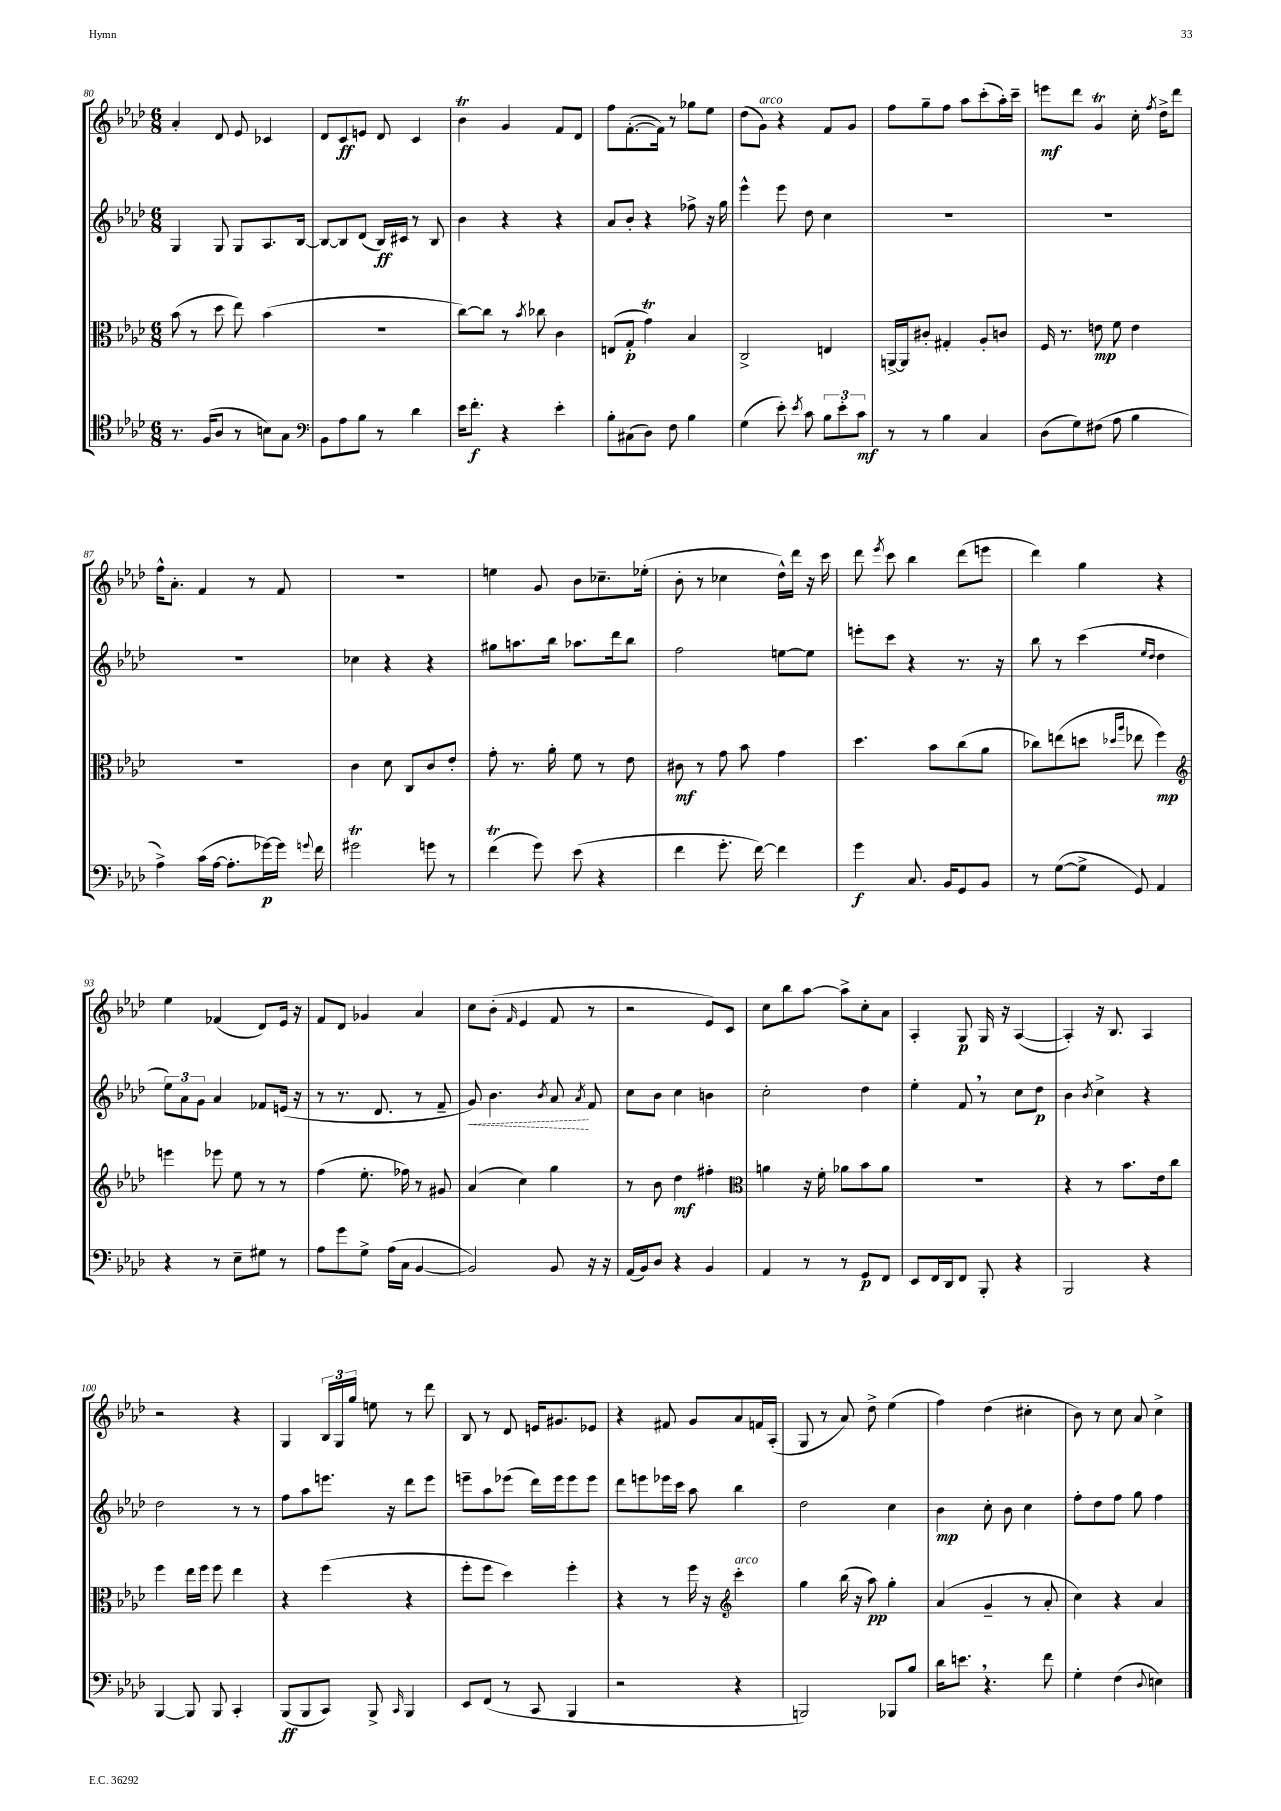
<<
\new StaffGroup <<
\new Staff = "s0" {
    \clef treble \key aes \major \numericTimeSignature \time 6/8
    \autoBeamOff aes'4-. des'8 ees'8 ces'4 |
    des'8[ c'8\ff e'8] des'8 c'4 |
    bes'4\trill g'4 f'8[ des'8] |
    f''8[ f'8.~-.( f'16]) r8 ges''8[ ees''8] |
    des''8[( g'8]^\markup { \italic "arco" }) r4 f'8[ g'8] |
    f''8[ g''8-- f''8] aes''8[ c'''8-.( aes''16-.) c'''16]-- |
    e'''8[\mf des'''8] g'4\trill c''16-. \acciaccatura { f''8 } des''16[-> des'''8] |
    f''16[-^ aes'8.]-. f'4 r8 f'8 |
    R2. |
    e''4 g'8 bes'8[ ces''8.-- ees''16]-.( |
    bes'8-. r8 ces''4 des''16[-^) des'''16] r16 c'''16 |
    des'''8 \acciaccatura { ees'''8 } c'''8 bes''4 des'''8[( e'''8] |
    des'''4) g''4 r4 |
    ees''4 fes'4( des'8[) ees'16] r16 |
    f'8[ des'8] ges'4 aes'4 |
    c''8[ bes'8]-.( \grace { f'16 } ees'4 f'8 r8 |
    r2 ees'8[) c'8] |
    c''8[ bes''8 aes''8]~ aes''8[-> c''8-. aes'8] |
    aes4-. g8\p g16 r16 aes4~( |
    aes4-.) r16 bes8. aes4 |
    r2 r4 |
    g4 \tuplet 3/2 { bes16[ g16 g''16] } e''8 r8 des'''8 |
    bes8 r8 des'8 e'16[ gis'8. ees'8] |
    r4 fis'8 g'8[ aes'8 f'16 aes16]-.( |
    g8 r8 aes'8) des''8-> ees''4( |
    f''4) des''4( cis''4-. |
    bes'8) r8 c''8 aes'8 c''4-> \bar "|." |
}
\new Staff = "s1" {
    \clef treble \key aes \major \numericTimeSignature \time 6/8
    \autoBeamOff g4 g8 g8[ aes8. bes16]~ |
    bes8[~ bes8 des'8]( bes16[\ff) cis'16] r8 bes8 |
    bes'4 r4 r4 |
    aes'8[ bes'8]-. r4 fes''8-> r16 g''16 |
    ees'''4-^ ees'''8 des''8 c''4 |
    R2. |
    R2. |
    R2. |
    ces''4 r4 r4 |
    gis''8[ a''8. bes''16] aes''8.[ des'''16 bes''8] |
    f''2 e''8[~ e''8] |
    e'''8[-. c'''8] r4 r8. r16 |
    bes''8 r8 c'''4( \grace { ees''16[ des''16] } des''4 |
    \tuplet 3/2 { ees''8[) aes'8 g'8] } aes'4 fes'8[ e'16]( r16 |
    r8 r8. des'8. r8 f'8-- |
    \once \override Hairpin.style = #'dashed-line g'8\<) bes'4. \acciaccatura { bes'8 } aes'8\! \acciaccatura { aes'8 } f'8 |
    c''8[ bes'8] c''4 b'4 |
    c''2-. des''4 |
    ees''4-. f'8 \breathe r8 c''8[ des''8]\p |
    bes'4 \acciaccatura { bes'8 } c''4-> r4 |
    des''2 r8 r8 |
    f''8[ aes''8 e'''8.] r16 des'''8[ e'''8] |
    e'''8[-- aes''8 ees'''8]( des'''16[) ees'''16 ees'''8 ees'''8] |
    des'''8[ e'''8 ees'''16 c'''16] aes''8 bes''4 |
    des''2 c''4 |
    bes'4\mp c''8-. bes'8 c''4 |
    f''8[-. des''8 f''8] g''8 f''4 \bar "|." |
}
\new Staff = "s2" {
    \clef alto \key aes \major \numericTimeSignature \time 6/8
    \autoBeamOff bes'8( r8 des''8 ees''8) bes'4( |
    R2. |
    c''8[~) c''8] r8 \acciaccatura { bes'8 } ces''8 c'4 |
    e8[( g8]-.\p g'4\trill) bes4 |
    c2-> e4 |
    a,16[~-> a,16 cis'8]-. gis4-. aes8[-. c'8] |
    f16 r8. e'8\mp f'8 e'4 |
    R2. |
    c'4 des'8 c8[ c'8 ees'8]-. |
    g'8-. r8. aes'16-. f'8 r8 ees'8 |
    cis'8\mf r8 g'8 bes'8 g'4 |
    des''4. bes'8[ c''8( aes'8] |
    ces''8[) e''8( d''8] \grace { des''16[ aes''16] } ees''8 f''4\mp) |
    \clef treble e'''4 ees'''8 ees''8 r8 r8 |
    f''4( ees''8.-. fes''16) r8 gis'8 |
    aes'4( c''4) g''4 |
    r8 bes'8 des''4\mf fis''4-. |
    \clef alto a'4 r16 f'16-. aes'8[ bes'8 aes'8] |
    R2. |
    r4 r8 bes'8.[ ees'16 c''8] |
    f''4 ees''16[ f''16] f''8 ees''4 |
    r4 f''4( r4 |
    f''8[-. f''8] des''4) f''4-. |
    r4 r8 f''16 r16 \clef treble c'''4-.^\markup { \italic "arco" } |
    g''4 bes''16( r16 aes''8\pp) g''4-. |
    aes'4( g'4-- r8 aes'8-. |
    c''4) r4 aes'4 \bar "|." |
}
\new Staff = "s3" {
    \clef tenor \key aes \major \numericTimeSignature \time 6/8
    \autoBeamOff r8. f16[( aes8] r8 b8[) g8] |
    \clef bass bes,8[ aes8 bes8] r8 des'4 |
    ees'16[ f'8.]-.\f r4 ees'4-. |
    bes8[-. cis8( des8]) f8 bes4 |
    g4( ees'8-.) \acciaccatura { ees'8 } c'8 \tuplet 3/2 { bes8[ ees'8-. c'8]\mf } |
    r8 r8 bes4 c4 |
    des8[( g8) fis8]( aes8 bes4 |
    aes4->) c'16[( aes16]~ aes8.[-. ges'16~\p) ges'16] \appoggiatura { g'8 } f'16 |
    gis'2\trill g'8 r8 |
    f'4\trill( g'8) ees'8( r4 |
    f'4 g'8.-. f'16~) f'4 |
    g'4\f c8. bes,16[ g,8 bes,8] |
    r8 g8[~( g8]-> g,8) aes,4 |
    r4 r8 ees8[-- gis8] r8 |
    aes8[ g'8 g8]-> aes16[( c16] bes,4~ |
    bes,2) bes,8 r16 r16 |
    aes,16[( bes,16) des8] r4 bes,4 |
    aes,4 r8 r8 g,8[\p f,8] |
    ees,8[ f,16 des,16 f,8] bes,,8-. r4 |
    bes,,2 r4 |
    bes,,4~ bes,,8 bes,,8 c,4-. |
    bes,,8[\ff( bes,,8 c,8]) bes,,8-> \grace { c,16 } bes,,4 |
    ees,8[ f,8]( r8 c,8 bes,,4 |
    r2 r4 |
    b,,2) bes,,8[ bes8] |
    des'16[ e'8.] \breathe r4. f'8 |
    g4-. f4( \appoggiatura { des8 } e4) \bar "|." |
}
>>
>>
\layout { \context { \Score currentBarNumber = #80 } }
